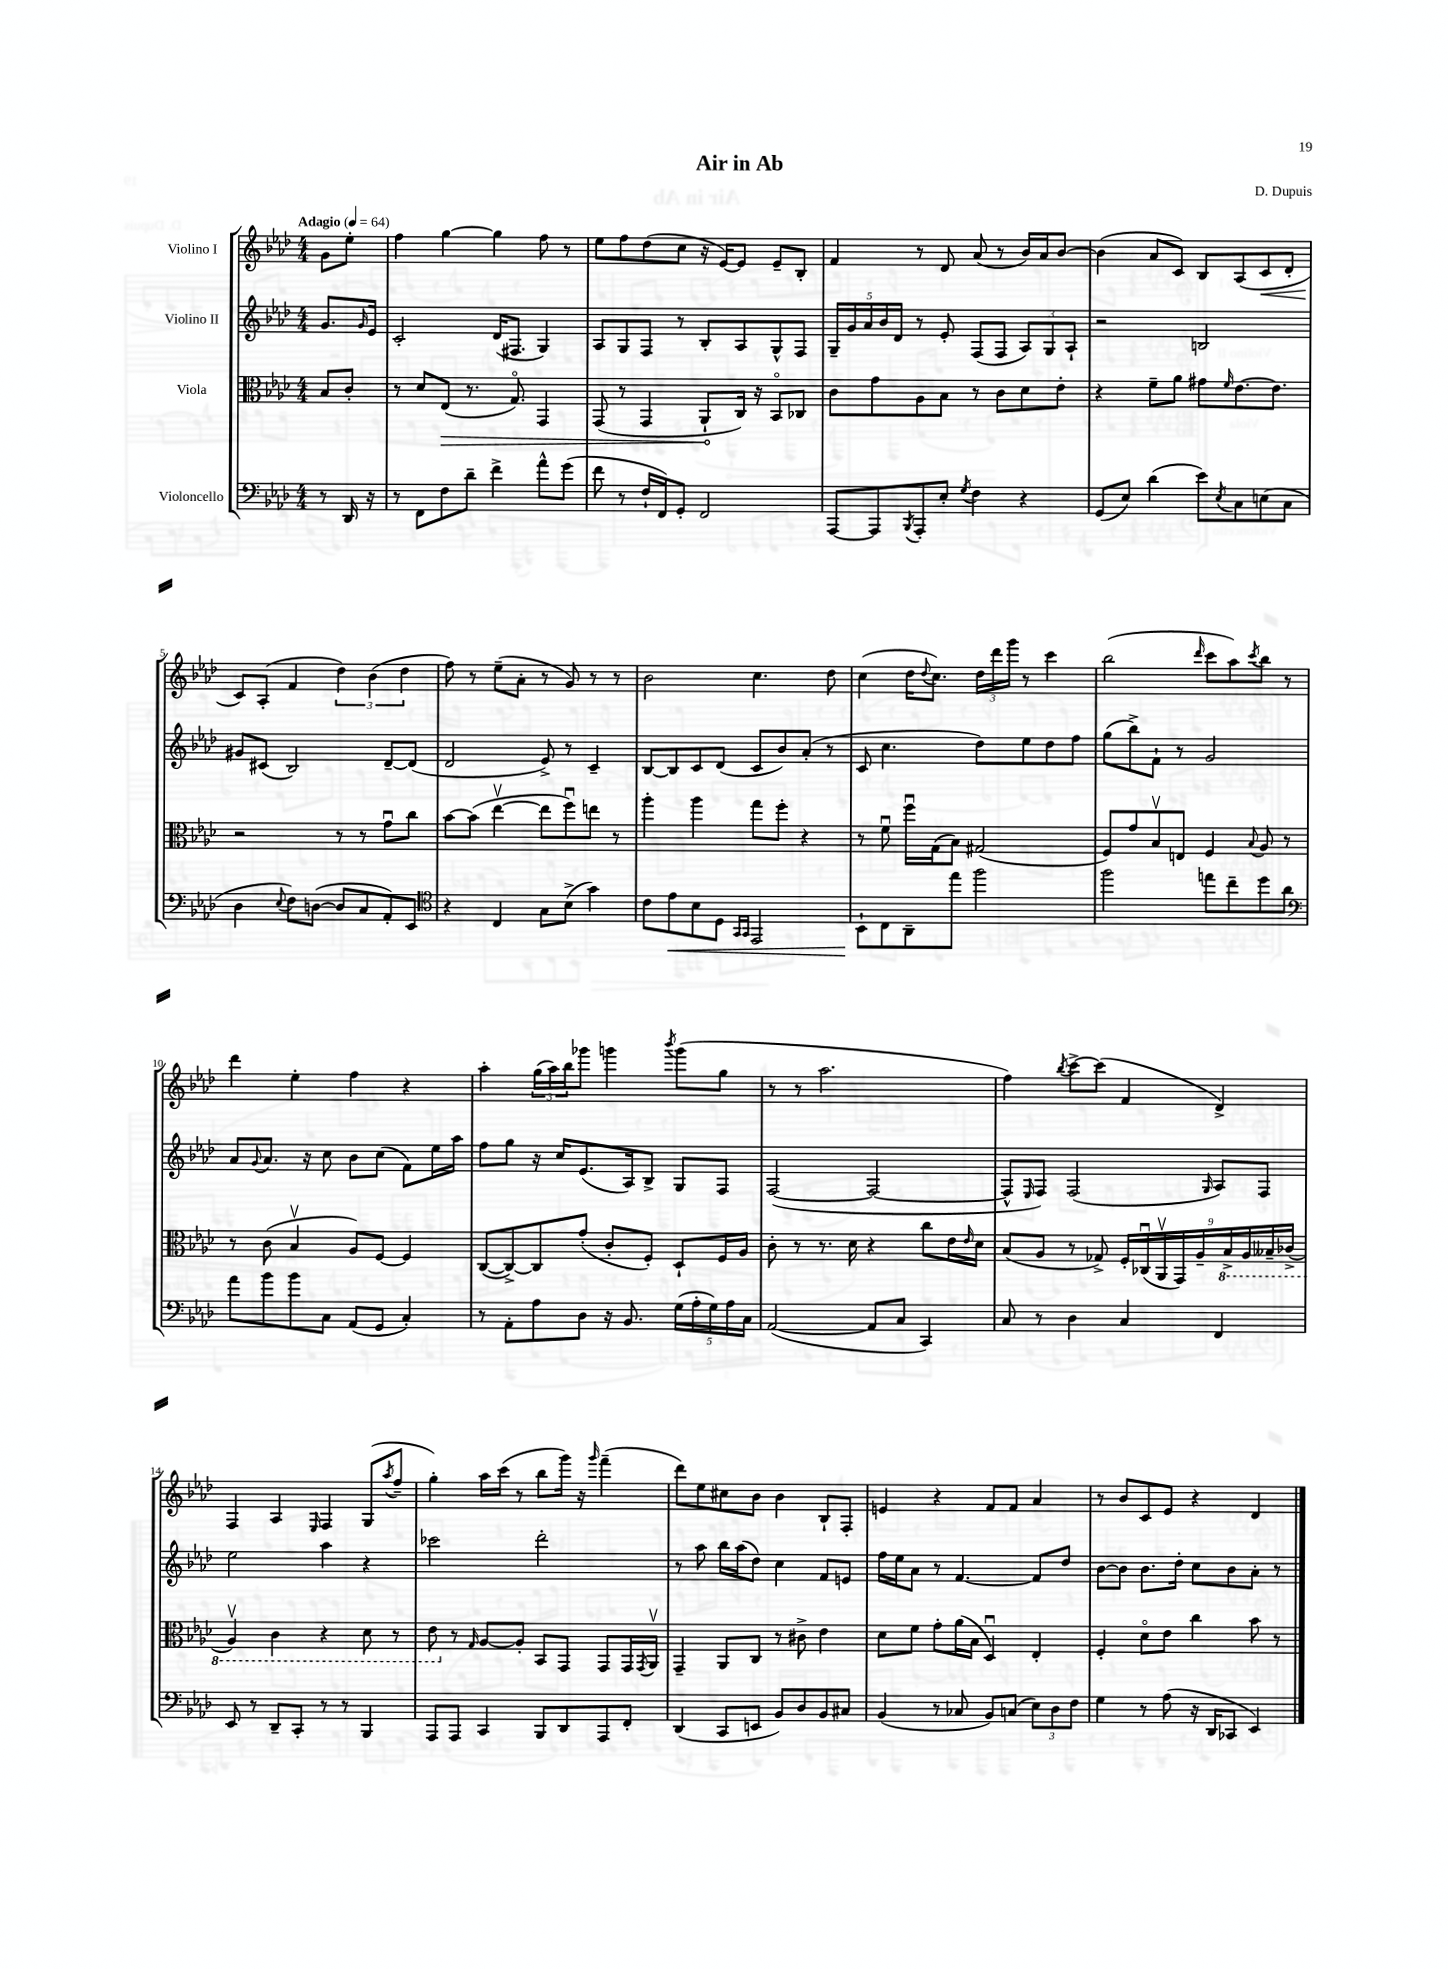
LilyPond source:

\header { title = "Air in Ab" composer = "D. Dupuis" }
<<
\new StaffGroup <<
\new Staff = "s0" \with { instrumentName = "Violino I" } {
    \clef treble \key aes \major \numericTimeSignature \time 4/4 \partial 4 \tempo "Adagio" 4 = 64
    g'8 ees''8-. |
    f''4 g''4~ g''4 f''8 r8 |
    ees''8 f''8 des''8( c''8 r16 ees'16~) ees'8 ees'8-- bes8-. |
    f'4 r8 des'8 aes'8( r8 bes'16) aes'16 bes'8~ |
    bes'4( aes'8 c'8) bes8 aes8( c'8\< des'8-. |
    c'8\!) aes8-.( f'4 \tuplet 3/2 { des''4) bes'4( des''4 } |
    f''8) r8 ees''8--( aes'8-. r8 g'8) r8 r8 |
    bes'2 c''4. des''8 |
    c''4( des''16 \appoggiatura { des''8 } c''8.) \tuplet 3/2 { des''16 des'''16 g'''16 } r8 c'''4 |
    bes''2( \grace { des'''16 } c'''8 aes''8) \acciaccatura { c'''8 } bes''8 r8 |
    des'''4 ees''4-. f''4 r4 |
    aes''4-. \tuplet 3/2 { g''16( aes''16) bes''16 } ges'''8 g'''4 \acciaccatura { bes'''8 } g'''8( g''8 |
    r8 r8 aes''2. |
    f''4) \acciaccatura { bes''8 } c'''8~-> c'''8( f'4 des'4->) |
    f4 aes4 \grace { ees16 } f4 g8( \acciaccatura { aes''8 } f''8-- |
    g''4-.) aes''16 c'''16( r8 bes''8 g'''16) r16 \grace { g'''16 } f'''4--( |
    des'''8) ees''8 cis''8 bes'8 bes'4 bes8-! f8-. |
    e'4 r4 f'8 f'8 aes'4 |
    r8 bes'8 c'8 ees'8 r4 des'4 \bar "|." |
}
\new Staff = "s1" \with { instrumentName = "Violino II" } {
    \clef treble \key aes \major \numericTimeSignature \time 4/4 \partial 4
    g'8. \grace { g'16 } ees'16 |
    c'2-. des'16( fis8. g4) |
    aes8 g8 f8 r8 bes8-. aes8 g8-^ f8 |
    \tuplet 5/4 { g16-- g'16 aes'16 bes'16 des'16 } r8 ees'8-. f8( f8 \tuplet 3/2 { aes8) g8 aes8-! } |
    r2 b2 |
    gis'8 cis'8( bes2) des'8~-- des'8( |
    des'2 ees'8->) r8 c'4-- |
    bes8~ bes8 c'8 des'8( c'8 bes'8) aes'8-.( r8 |
    c'8 c''4. des''8) ees''8 des''8 f''8 |
    g''8( bes''8->) f'8-! r8 g'2 |
    aes'8 \appoggiatura { g'8 } aes'8. r16 c''8 bes'8 c''8( f'8) ees''16 aes''16 |
    f''8 g''8 r16 c''16 ees'8.( aes16) bes8-> g8 f8 |
    f2~( f2~ |
    f8-^ \grace { ees16 } f8) f2( \grace { g16 } aes8) f8 |
    ees''2 aes''4 r4 |
    ces'''2 des'''2-. |
    r8 aes''8 bes''16 aes''16( des''8) c''4 f'8 e'8 |
    f''16 ees''16 aes'8 r8 f'4.~ f'8 des''8 |
    bes'8~ bes'8 bes'8. des''16-. c''8 bes'8 aes'8-. r8 \bar "|." |
}
\new Staff = "s2" \with { instrumentName = "Viola" } {
    \clef alto \key aes \major \numericTimeSignature \time 4/4 \partial 4
    bes8 c'8-. |
    r8 des'8 \once \override Hairpin.circled-tip = ##t ees8\>( r8. g8.\flageolet) g,4 |
    g,8( r8 g,4 aes,8-!\! c16) r16 bes,8\flageolet ces8 |
    c'8 g'8 aes8 bes8 r8 c'8 des'8 ees'8-. |
    r4 f'8-- aes'8 gis'8 \grace { f'16 } ees'8.~ ees'8. |
    r2 r8 r8 g'8\downbow c''8 |
    bes'8~ bes'8( ees''4~\upbow ees''8 f''8\downbow) e''8 r8 |
    aes''4-. aes''4 g''8 f''8-. r4 |
    r8 f'8\downbow f''16\downbow g16( bes8) gis2( |
    f8) g'8 bes8\upbow e8 f4 \appoggiatura { bes8 } aes8 r8 |
    r8 c'8( bes4\upbow aes8) f8~ f4 |
    c8~( c8~->) c8 g'8-.( c'8-. f8-.) des8-! f16 aes16 |
    c'8-. r8 r8. des'16 r4 c''8 ees'16 \grace { ees'16 } des'16 |
    bes8( aes8 r8 ges8->) \tuplet 9/8 { f16-. ces16\downbow( aes,16\upbow g,16) aes16-- \ottava #-1 bes,16-> aes,16 beses,16-- ces!16->( } |
    aes,4\upbow) c4 r4 des8 r8 |
    ees8 \ottava #0 r8 \grace { g16 } aes8~ aes8-. bes,8 g,8 g,8 g,16 \acciaccatura { g,8 } aes,16\upbow |
    g,4-- aes,8 c8 r8 cis'8-> ees'4 |
    des'8 f'8 g'8-. aes'16( bes16 des4\downbow) ees4-. |
    f4-. des'8\flageolet ees'8 c''4 bes'8 r8 \bar "|." |
}
\new Staff = "s3" \with { instrumentName = "Violoncello" } {
    \clef bass \key aes \major \numericTimeSignature \time 4/4 \partial 4
    r8 des,16 r16 |
    r8 f,8 f8 des'8-- f'4-> aes'8-^ g'8( |
    f'8 r8 f16-! f,16) g,8-. f,2 |
    aes,,8~ aes,,8 \acciaccatura { bes,,8 } aes,,8-. ees8-. \acciaccatura { g8 } f4 r4 |
    g,8( ees8) des'4( ees'8) \acciaccatura { ees8 } c8 e8( c8 |
    des4 \appoggiatura { ees8 } f8) d8~( d8 c8 aes,8-.) ees,8 |
    \clef tenor r4 c4 g8 bes8->( g'4) |
    c'8 ees'8\< bes8 des8 \grace { g,16 g,16 } ees,2 |
    bes,8-!\! c8 aes,8-- ees''8 f''2 |
    f''2 e''8 c''8-- des''8 aes'8 |
    \clef bass aes'8 bes'8 bes'8 c8 aes,8( g,8 c4-.) |
    r8 aes,8-. aes8 des8 r16 bes,8. \tuplet 5/4 { g16( aes16-. g16) aes16 c16 } |
    aes,2~( aes,8 c8 c,4) |
    c8 r8 des4 c4 f,4 |
    ees,8 r8 des,8-- c,8-. r8 r8 bes,,4 |
    aes,,8 aes,,8 c,4 bes,,8 des,8 aes,,8 f,8-. |
    des,4( c,8 e,8 bes,8) des8 bes,8 cis8 |
    bes,4( r8 ces8 bes,8) c8( \tuplet 3/2 { ees8) des8 f8 } |
    g4 r8 aes8( r16 des,16 ces,8 ees,4) \bar "|." |
}
>>
>>
